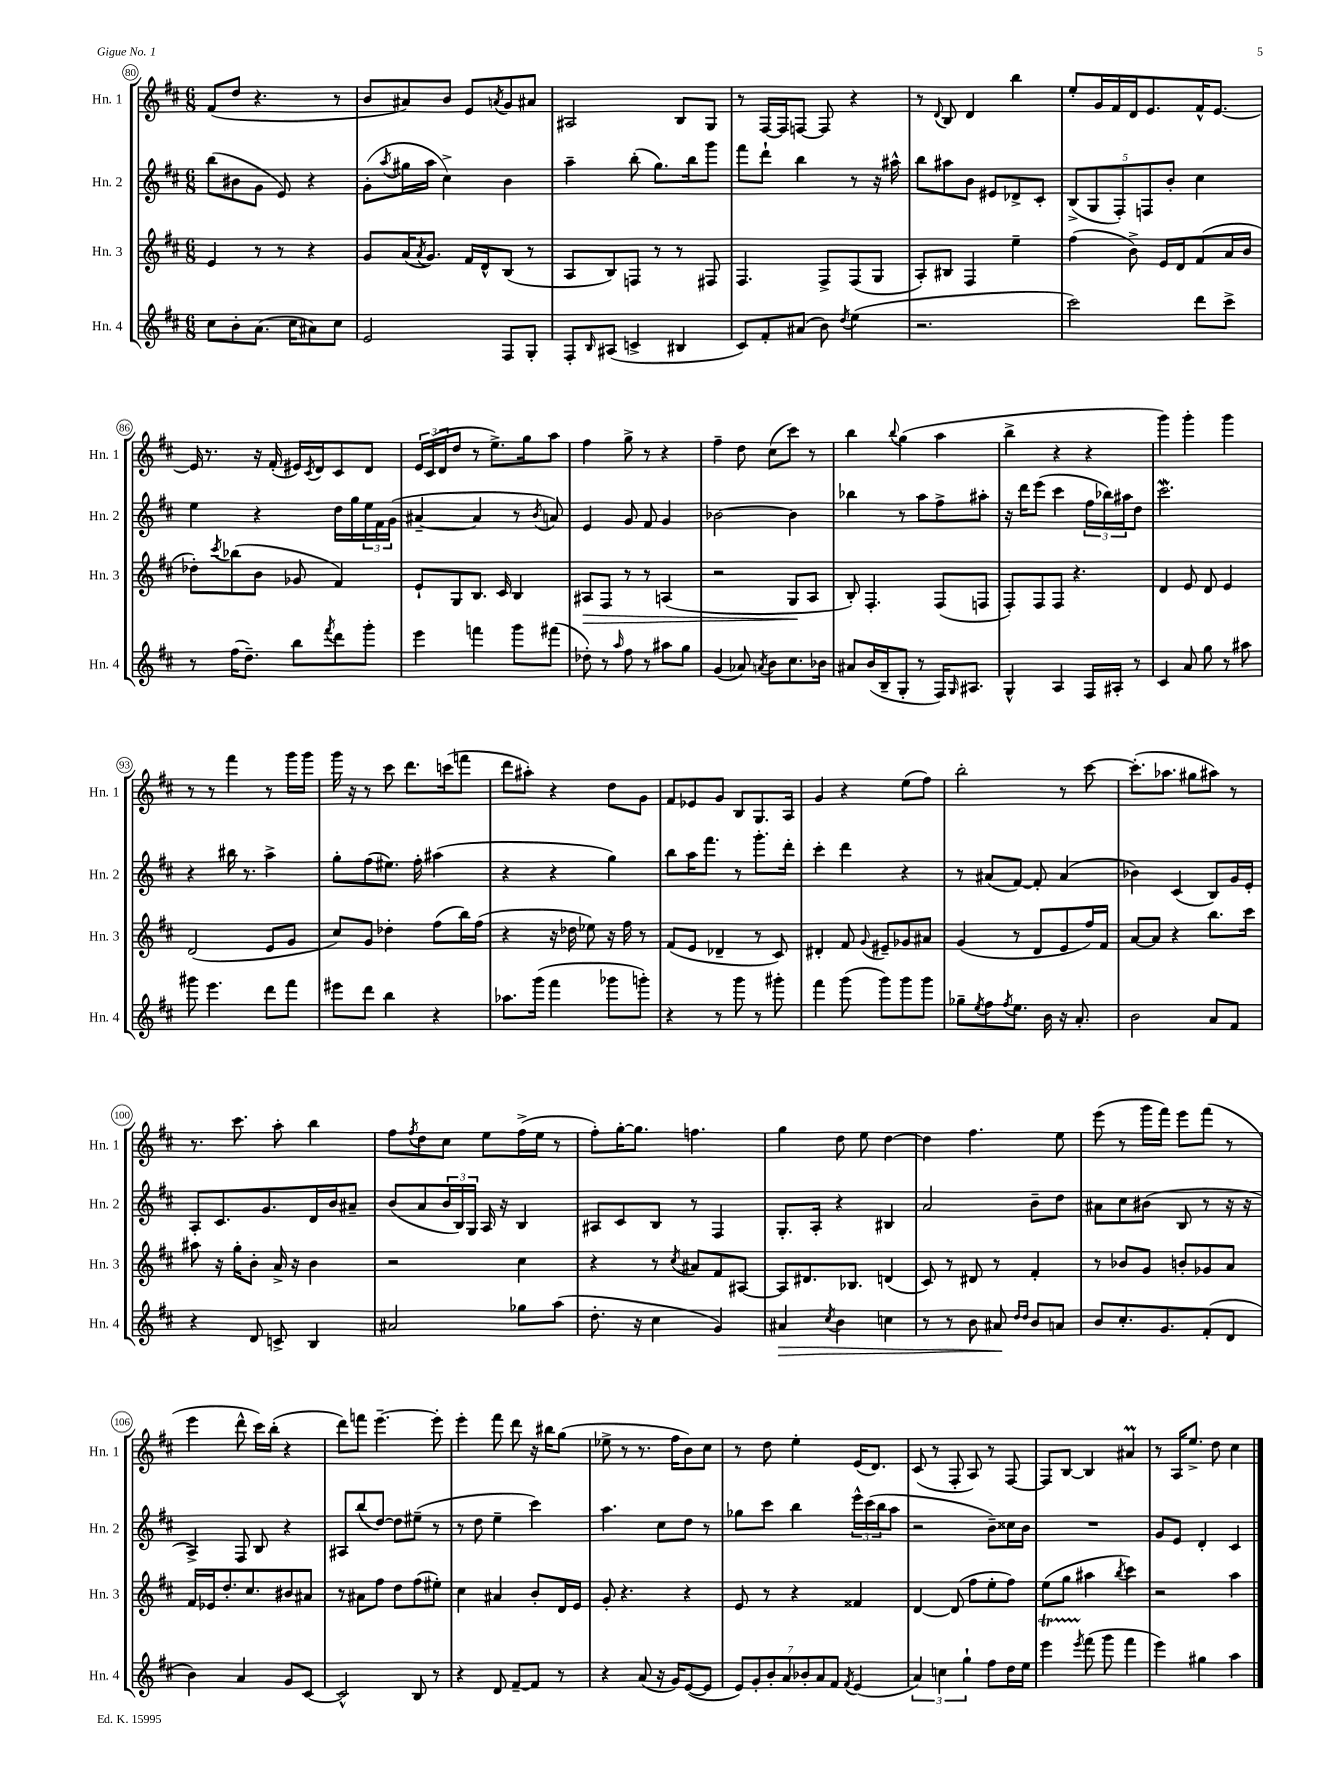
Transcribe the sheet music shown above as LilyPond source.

<<
\new StaffGroup <<
\new Staff = "s0" \with { instrumentName = "Hn. 1" shortInstrumentName = "Hn. 1" } {
    \clef treble \key d \major \numericTimeSignature \time 6/8
    fis'8( d''8 r4. r8 |
    b'8 ais'8) b'8 e'8 \acciaccatura { a'8 } g'8 ais'8 |
    ais2 b8 g8 |
    r8 fis16~ fis16 f8~ f8 r4 |
    r8 \appoggiatura { d'8 } b8 d'4 b''4 |
    e''8-. g'16 fis'16 d'16 e'8. fis'16-^ e'8.~ |
    e'16 r8. r16 fis'16-.( eis'16) \acciaccatura { cis'8 } d'16 cis'8 d'8 |
    \tuplet 3/2 { e'16 cis'16( d'16 } d''8 r8 e''8.->) g''16 a''8 |
    fis''4 g''8-> r8 r4 |
    fis''4-- d''8 cis''8( cis'''8) r8 |
    b''4 \appoggiatura { b''8 } g''4( a''4 |
    b''4-> r4 r4 |
    g'''4) g'''4-. g'''4 |
    r8 r8 fis'''4 r8 g'''16 g'''16 |
    g'''16 r16 r8 cis'''8 d'''8. c'''16( f'''8 |
    d'''8 ais''8-.) r4 d''8 g'8 |
    fis'8 ees'8 g'8 b8 g8. a16 |
    g'4 r4 e''8( fis''8) |
    b''2-. r8 cis'''8~ |
    cis'''8.-.( aes''8. gis''8 ais''8) r8 |
    r8. cis'''8. a''8-. b''4 |
    fis''8 \acciaccatura { fis''8 } d''8 cis''8 e''8 fis''16->( e''16 r8 |
    fis''8-.) g''16~-. g''8. f''4. |
    g''4 d''8 e''8 d''4~ |
    d''4 fis''4. e''8 |
    e'''8( r8 g'''16 fis'''16) e'''8 fis'''8( r8 |
    e'''4 d'''8-^ cis'''16) b''16-.( r4 |
    d'''8) f'''8 e'''4.~-- e'''8-. |
    e'''4-. fis'''8 d'''8 r16 bis''16 g''8( |
    ees''8-> r8 r8. fis''16 b'8) cis''8 |
    r8 d''8 e''4-. e'16( d'8.) |
    cis'8( r8 fis8-. a8) r8 fis8~ |
    fis8 b8~ b4 ais'4\prall |
    r8 a16 e''8.-> d''8 cis''4 \bar "|." |
}
\new Staff = "s1" \with { instrumentName = "Hn. 2" shortInstrumentName = "Hn. 2" } {
    \clef treble \key d \major \numericTimeSignature \time 6/8
    b''8( bis'8 g'8 e'8) r4 |
    g'8-.( \acciaccatura { a''8 } gis''16 a''16 cis''4->) b'4 |
    a''4-- b''8-.( g''8.) b''16 g'''8 |
    fis'''8 d'''8-! b''4 r8 r16 ais''16-^ |
    b''8 ais''8 b'8 eis'8 des'8-> cis'8-. |
    \tuplet 5/4 { b8->( g8 fis8-.) f8 b'8-. } cis''4 |
    e''4 r4 d''16 g''16 \tuplet 3/2 { e''16 fis'16 g'16( } |
    ais'4~-- ais'4 r8 \acciaccatura { b'8 } a'8) |
    e'4 g'8 fis'8 g'4 |
    bes'2~ bes'4 |
    bes''4 r8 a''8 fis''8-> ais''8-. |
    r16 d'''16 e'''8( cis'''4 \tuplet 3/2 { fis''16 bes''16) ais''16 } d''8 |
    cis'''2.\mordent |
    r4 bis''16 r8. a''4-> |
    g''8-. fis''8( eis''8.) fis''16-. ais''4( |
    r4 r4 g''4) |
    b''8 a''16 fis'''8. r8 g'''8.-. d'''16-. |
    cis'''4-. d'''4 r4 |
    r8 ais'8( fis'8~) fis'8-. ais'4( |
    bes'4) cis'4( b8) g'16 e'16-. |
    a8-. cis'8. g'8. d'16 b'16 ais'8-- |
    b'8( a'8 \tuplet 3/2 { b'16 b16) g16 } a16 r16 b4 |
    ais8 cis'8 b8 r8 fis4 |
    g8.-. a16-. r4 bis4 |
    a'2 b'8-- d''8 |
    ais'8 cis''8 bis'8( b8 r8 r16 r16 |
    a4->) fis8 b8 r4 |
    ais8 b''8( d''8~) d''8 eis''8--( r8 |
    r8 d''8 e''4-- cis'''4) |
    a''4. cis''8 d''8 r8 |
    ges''8 cis'''8 b''4 \tuplet 3/2 { e'''16-^ cis'''16( b''16 } a''8 |
    r2 b'8--) cisis''16 b'16 |
    R2. |
    g'8 e'8 d'4-. cis'4 \bar "|." |
}
\new Staff = "s2" \with { instrumentName = "Hn. 3" shortInstrumentName = "Hn. 3" } {
    \clef treble \key d \major \numericTimeSignature \time 6/8
    e'4 r8 r8 r4 |
    g'8 a'16( \acciaccatura { a'8 } g'8.) fis'16 d'16-^ b8( r8 |
    a8 b8) f8 r8 r8 fis8 |
    fis4. fis8-> fis8( g8 |
    a8-.) bis8 fis4 e''4-- |
    fis''4( b'8->) e'16 d'16 fis'8( a'16 b'16 |
    des''8-.) \acciaccatura { cis'''8 } bes''8( b'8 ges'8 fis'4) |
    e'8-! g8 b8. cis'16 b4 |
    ais8\> fis8 r8 r8 a4( |
    r2 g8\! a8 |
    b8-.) fis4.-. fis8( f8 |
    fis8-.) fis8 fis8 r4. |
    d'4 e'8 d'8 e'4 |
    d'2( e'8 g'8 |
    cis''8) g'8 des''4-. fis''8( b''16) fis''16( |
    r4 r16 des''16 ees''8) r16 fis''16 r8 |
    fis'8( e'8 des'4-- r8 cis'8) |
    dis'4-. fis'8 \appoggiatura { g'8 } eis'8-- ges'8 ais'8 |
    g'4( r8 d'8 e'8 fis''16) fis'16 |
    a'8~ a'8 r4 b''8. cis'''16 |
    ais''8 r16 g''16-. b'8-. a'16-> r16 b'4 |
    r2 cis''4 |
    r4 r8 \acciaccatura { cis''8 } ais'8 fis'8 ais8~ |
    ais8 dis'8. bes8. d'4( |
    cis'8) r8 dis'8 r8 fis'4-. |
    r8 bes'8 g'8 b'8-. ges'8 a'8 |
    fis'16 ees'16 d''8.-. cis''8. bis'8 ais'8 |
    r8 ais'8 fis''8 d''8 fis''8( eis''8-.) |
    cis''4 ais'4 b'8-. d'16 e'16 |
    g'8-. r4. r4 |
    e'8 r8 r4 fisis'4 |
    d'4~ d'8( fis''8 e''8-. fis''8) |
    e''8( g''8 ais''4 \acciaccatura { b''8 } cis'''4) |
    r2 a''4 \bar "|." |
}
\new Staff = "s3" \with { instrumentName = "Hn. 4" shortInstrumentName = "Hn. 4" } {
    \clef treble \key d \major \numericTimeSignature \time 6/8
    cis''8 b'8-. a'8.( cis''16 ais'8) cis''8 |
    e'2 fis8 g8-. |
    fis8-. \grace { b16 } ais8( c'4-> bis4 |
    cis'8) fis'8-. ais'8( b'8) \acciaccatura { d''8 } e''4( |
    r2. |
    cis'''2) d'''8 cis'''8-> |
    r8 fis''16( d''8.--) b''8 \acciaccatura { fis'''8 } d'''8 g'''8-. |
    e'''4 f'''4 g'''8 fis'''8( |
    des''8-.) r8 \grace { a''16 } fis''8 r8 ais''8 g''8 |
    g'4( aes'8) \acciaccatura { a'8 } b'8 cis''8. bes'16 |
    ais'8 b'16( b16-- g8-. r8 fis16) \grace { g16 } ais8. |
    g4-^ a4 fis16 ais16-. r8 |
    cis'4 a'8 g''8 r8 ais''8 |
    gis'''8 e'''4. d'''8 fis'''8 |
    eis'''8 d'''8 b''4 r4 |
    aes''8. g'''16( fis'''4 ges'''8 g'''8-.) |
    r4 r8 g'''8 r8 gis'''8-. |
    fis'''4 g'''8( g'''8) g'''8 g'''8 |
    ges''8-- \acciaccatura { e''8 } fis''8 \acciaccatura { fis''8 } e''8. b'16 r16 a'8.-. |
    b'2 a'8 fis'8 |
    r4 d'8 c'8-> b4 |
    ais'2 ges''8 a''8( |
    d''8.-. r16 cis''4 g'4) |
    ais'4\> \acciaccatura { cis''8 } b'4 c''4 |
    r8 r8 b'8 ais'8\! \grace { d''16 d''16 } b'8 a'8 |
    b'8 cis''8.-. g'8. fis'8-.( d'8 |
    b'4) a'4 g'8 cis'8~ |
    cis'2-^ b8 r8 |
    r4 d'8 fis'8~-- fis'8 r8 |
    r4 a'8( r16 g'16) e'8~( e'8 |
    \tuplet 7/4 { e'8) g'8-. b'8-. a'8 bes'8-. a'8 fis'8 } \acciaccatura { fis'8 } e'4( |
    \tuplet 3/2 { a'4) c''4 g''4-! } fis''8 d''16 e''16 |
    e'''4\startTrillSpan \acciaccatura { e'''8 } fis'''8\stopTrillSpan( g'''8 fis'''4 |
    e'''4) gis''4 a''4 \bar "|." |
}
>>
>>
\layout { \context { \Score currentBarNumber = #80 \override BarNumber.stencil = #(make-stencil-circler 0.1 0.3 ly:text-interface::print) } }
